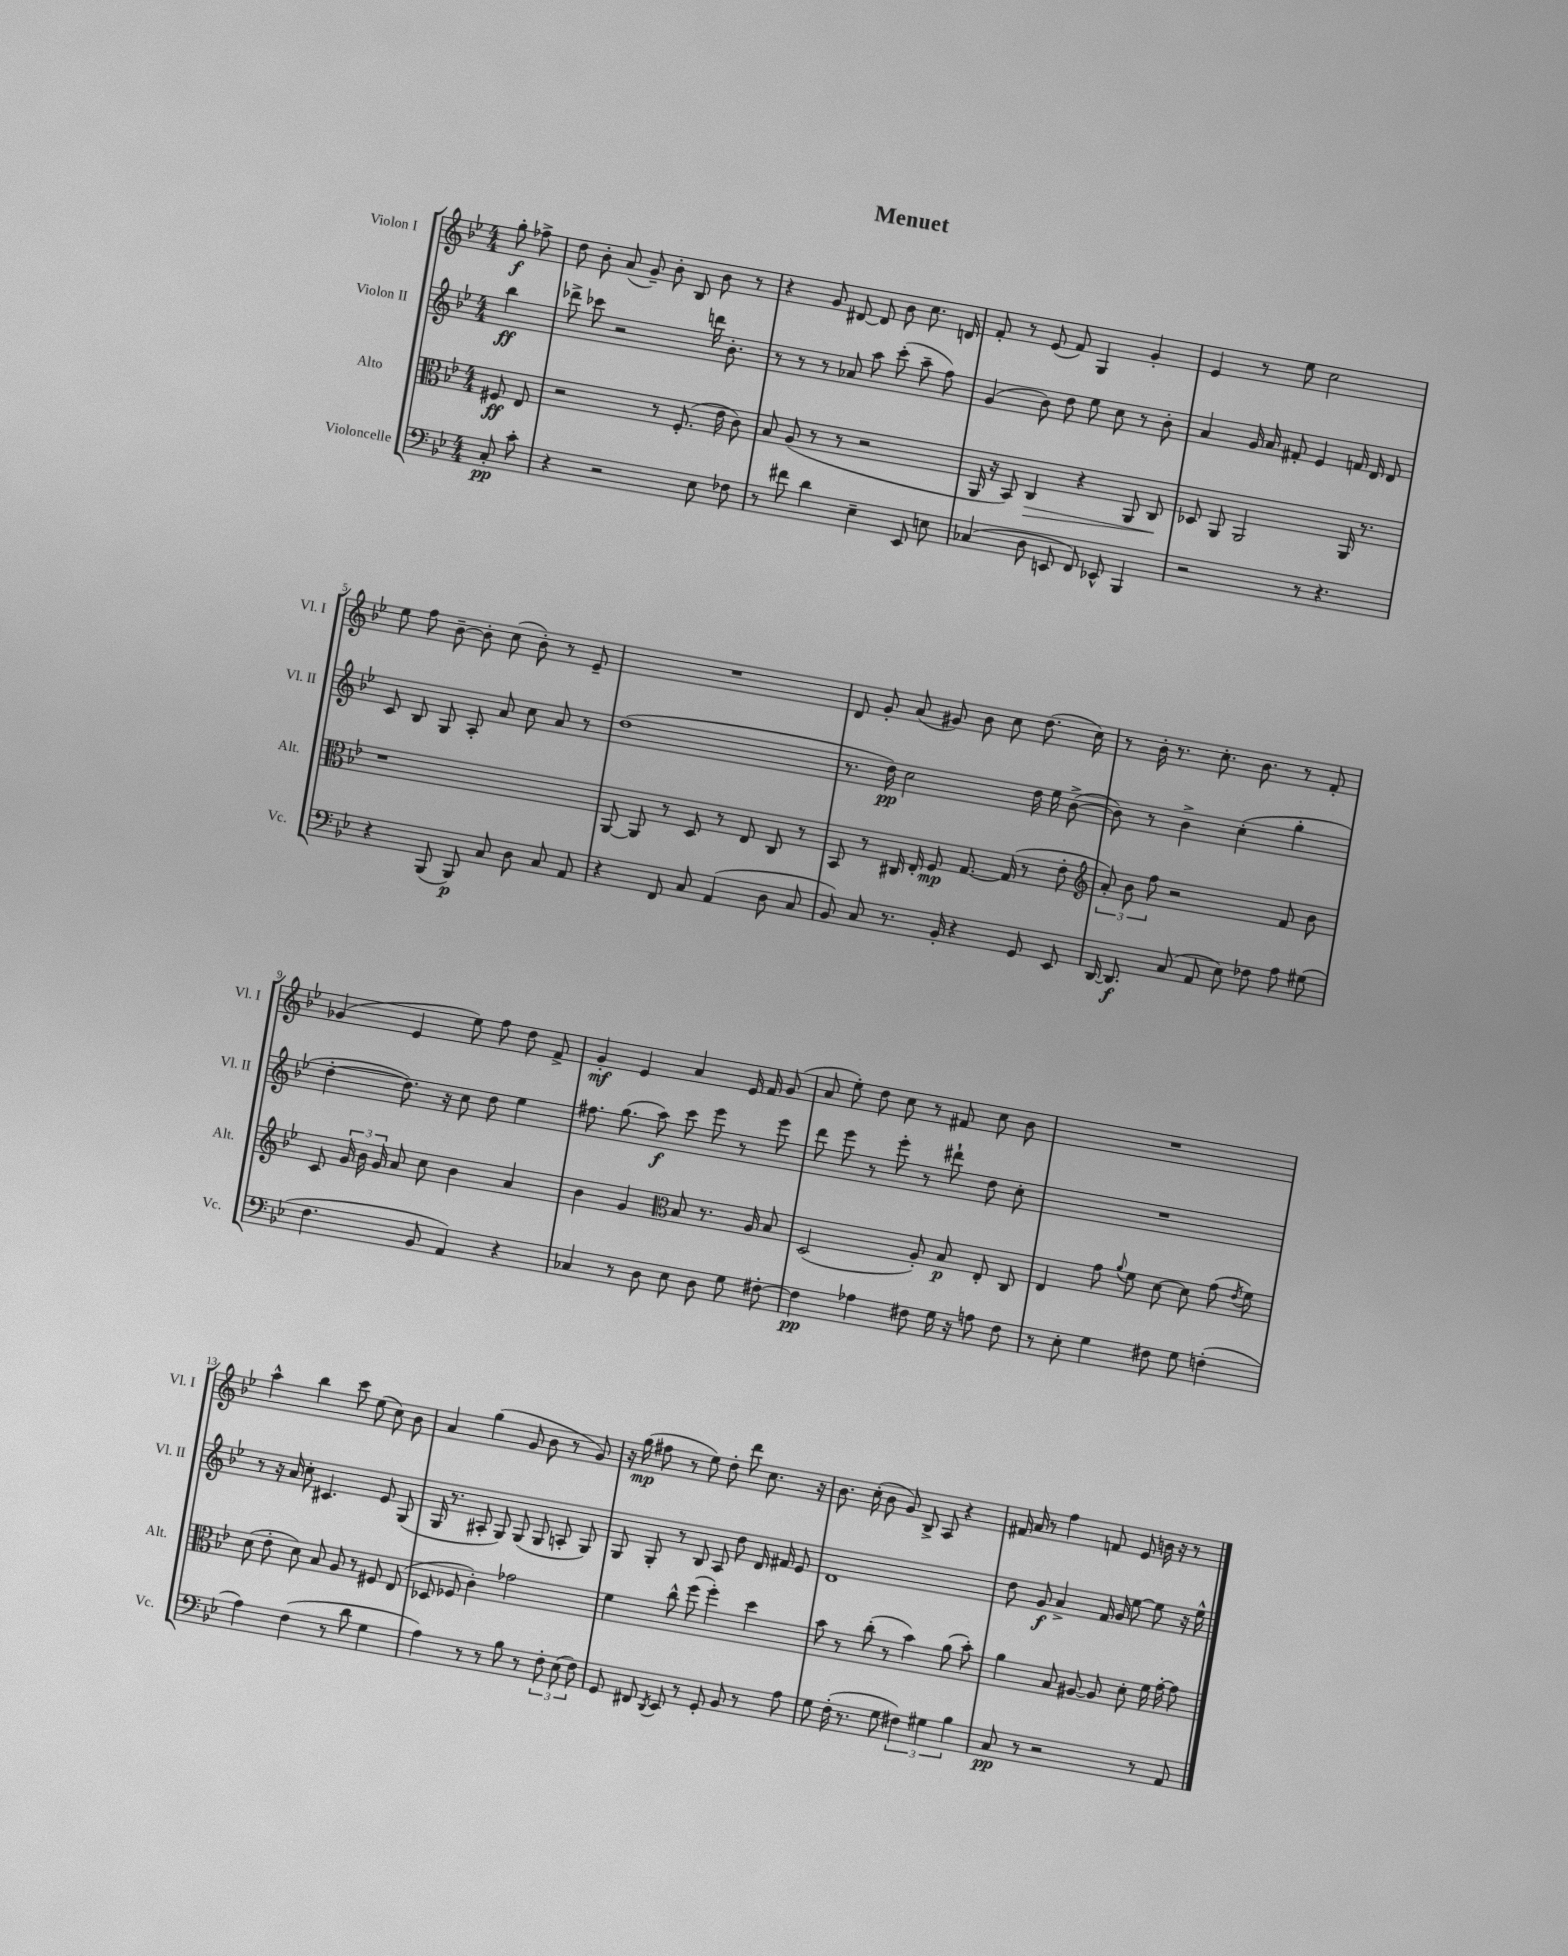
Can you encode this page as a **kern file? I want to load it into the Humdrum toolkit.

**kern	**kern	**kern	**kern
*staff4	*staff3	*staff2	*staff1
*clefF4	*clefC3	*clefG2	*clefG2
*k[b-e-]	*k[b-e-]	*k[b-e-]	*k[b-e-]
*M4/4	*M4/4	*M4/4	*M4/4
8C'	8F#	4bb-	8gg'
8c'	8E-	.	8ff-^
=	=	=	=
4r	2r	8ddd-^	8dd
.	.	8ccc-	8b-'
2r	.	2r	(8a
.	.	.	8g~)
.	8r	.	8b-'
.	(8.F'	.	8B-
8E-	.	16ddd	8b-
.	16e-	8.b-'	.
8F-	8c)	.	8r
=	=	=	=
8r	8B-	8r	4r
8f#	(8A	8r	.
4d	8r	8r	8g
.	8r	8a-	[8d#
4E-~	2r	8aa	8d#]
.	.	(8ccc'	8b-
8EE-	.	8aa~	8.cc
8E	.	8ff)	.
.	.	.	16d
=	=	=	=
(4C-	16AA	(4g	8f'
.	16r	.	.
.	8BB-)	.	8r
8D	4C	8b-)	(8e-
8EE	.	8dd	8f)
8FF)	4r	8ee-	4G
8EE-^^	.	8cc	.
4BBB-	8AA	8r	4g'
.	8C	8b-'	.
=	=	=	=
2r	8D-	4a	4e-
.	8AA	.	.
.	2AA	16g	8r
.	.	16a	.
.	.	8f#'	8ee-
8r	.	4e-	2cc
4.r	.	.	.
.	16AA	16f	.
.	8.r	16d	.
.	.	8d	.
=	=	=	=
4r	1r	8c	8ee-
.	.	8B-	8ff
(8BBB-	.	8G	[8b-~
8BBB-)	.	8A'	8b-']
8C	.	8a	(8cc
8D	.	8cc	8b-')
8C	.	8a	8r
8AA	.	8r	8e-~
=	=	=	=
4r	[8AA	(1dd	1r
.	8AA]	.	.
8FF	8r	.	.
8C	8D	.	.
(4AA	8r	.	.
.	8E-	.	.
8D	8C	.	.
8C	8r	.	.
=	=	=	=
8BB-)	8BB-	8.r	8d
8C	8r	.	8g'
.	.	16dd)	.
8.r	16C#	2cc	(8a
.	16E-'	.	.
.	8F	.	8g#)
16BB-'	.	.	.
4r	[8.G	.	8b-
.	.	.	8cc
.	(16G]	.	.
8GG	8r	16dd	(8.dd
.	.	16ee-	.
8EE-	8e-'	([8b-^	.
.	.	.	16cc)
=	=	=	=
*	*clefG2	*	*
[16DD	12a')	8b-])	8r
8.DD]	.	.	.
.	12b-	.	.
.	.	8r	16b-'
.	12ff	.	.
.	.	.	8.r
(8C	2r	4b-^	.
8AA	.	.	8.cc'
8E-)	.	(4cc'	.
.	.	.	8.b-
8F-	.	.	.
8A	8f	4gg'	8r
(8G#	8b-	.	8f'
=	=	=	=
4.F	8c	[4dd'	(4g-
.	24g	.	.
.	24b-	.	.
.	24g	.	.
.	8a	8.dd])	4e-
8BB-	8cc	.	.
.	.	16r	.
4AA)	4b-	8cc	8ee-)
.	.	8dd	8ff
4r	4a	4ee-	8dd
.	.	.	8f^
=	=	=	=
4C-	4b-	8.ff#	4g'
.	.	(8.gg	.
8r	4g	.	4e-
8D	.	8aa)	.
*	*clefC3	*	*
8E-	8B-	8ccc	4a
8D	8.r	8eee-	.
8G	.	8r	16e-
.	16A	.	16f
[8F#'	8B-	8eee-	(8g
=	=	=	=
4F#]	(2D	8ddd	8a
.	.	8eee-	8ee-')
4A-	.	8r	8dd
.	.	8eee-'	8cc
8F#	8A')	8r	8r
16G	8B-	8ddd#`	8f#
16r	.	.	.
8A	8E-'	8dd	8cc
8F#	8C	8cc'	8b-
=	=	=	=
8r	4E-	1r	1r
8E-'	.	.	.
4G	8g	.	.
.	8qqa	.	.
.	8f	.	.
8F#	[8d	.	.
8G	8d]	.	.
(4F'	(8g	.	.
.	8qe-	.	.
.	8f)	.	.
=	=	=	=
4A)	(8d	8r	4aa^^
.	8e-'	16r	.
.	.	16a	.
(4F	8d)	8cc'	4bb-
.	8B-	4.c#	.
8r	8A	.	8ccc
8d	8r	.	(8ee-
4G	8F#	8e-	8cc)
.	(8E-	(8G	8b-
=	=	=	=
4A)	8D-	16G	4a
.	.	8.r	.
.	8F-	.	.
8r	4c')	8A#'	(4gg
8r	.	8G)	.
8B-	2g-	(8G	8g
8r	.	8G	8b-
12F'	.	8A'	8r
(12E-	.	.	.
.	.	8G)	8g)
12F)	.	.	.
=	=	=	=
8GG	4f	8G	16r
.	.	.	(16gg
8FF#	.	8G'	8ff#
8qDD	.	.	.
8EE-	8cc^^	8r	8r
8r	(8ff	8B-	8ee-)
8GG'	4ff')	8A	8dd'
8BB-	.	8dd	8ddd
8r	4dd	16d	8.cc
.	.	16f#	.
8A	.	8e-	.
.	.	.	16r
=	=	=	=
8G	8b-	1d	8.b-
(16F'	8r	.	.
8.r	.	.	(16cc'
.	(8cc'	.	8b-
8G	8r	.	8g)
6F#)	4b-)	.	8B-^
.	.	.	8A
6G#	.	.	.
.	(8a	.	4r
6B-	.	.	.
.	8b-')	.	.
=	=	=	=
8C	4a	8dd	16f#
.	.	.	16a
8r	.	8g	8r
2r	8B-	4a^	4ff
.	[8A#	.	.
.	8A#]	16f	8f
.	.	16g	.
.	8d'	[8ee-	8e-
8r	16f	8ee-]	16b
.	[16g'	.	16r
8AA	8g]	16r	8r
.	.	16ee-^^	.
==	==	==	==
*-	*-	*-	*-
